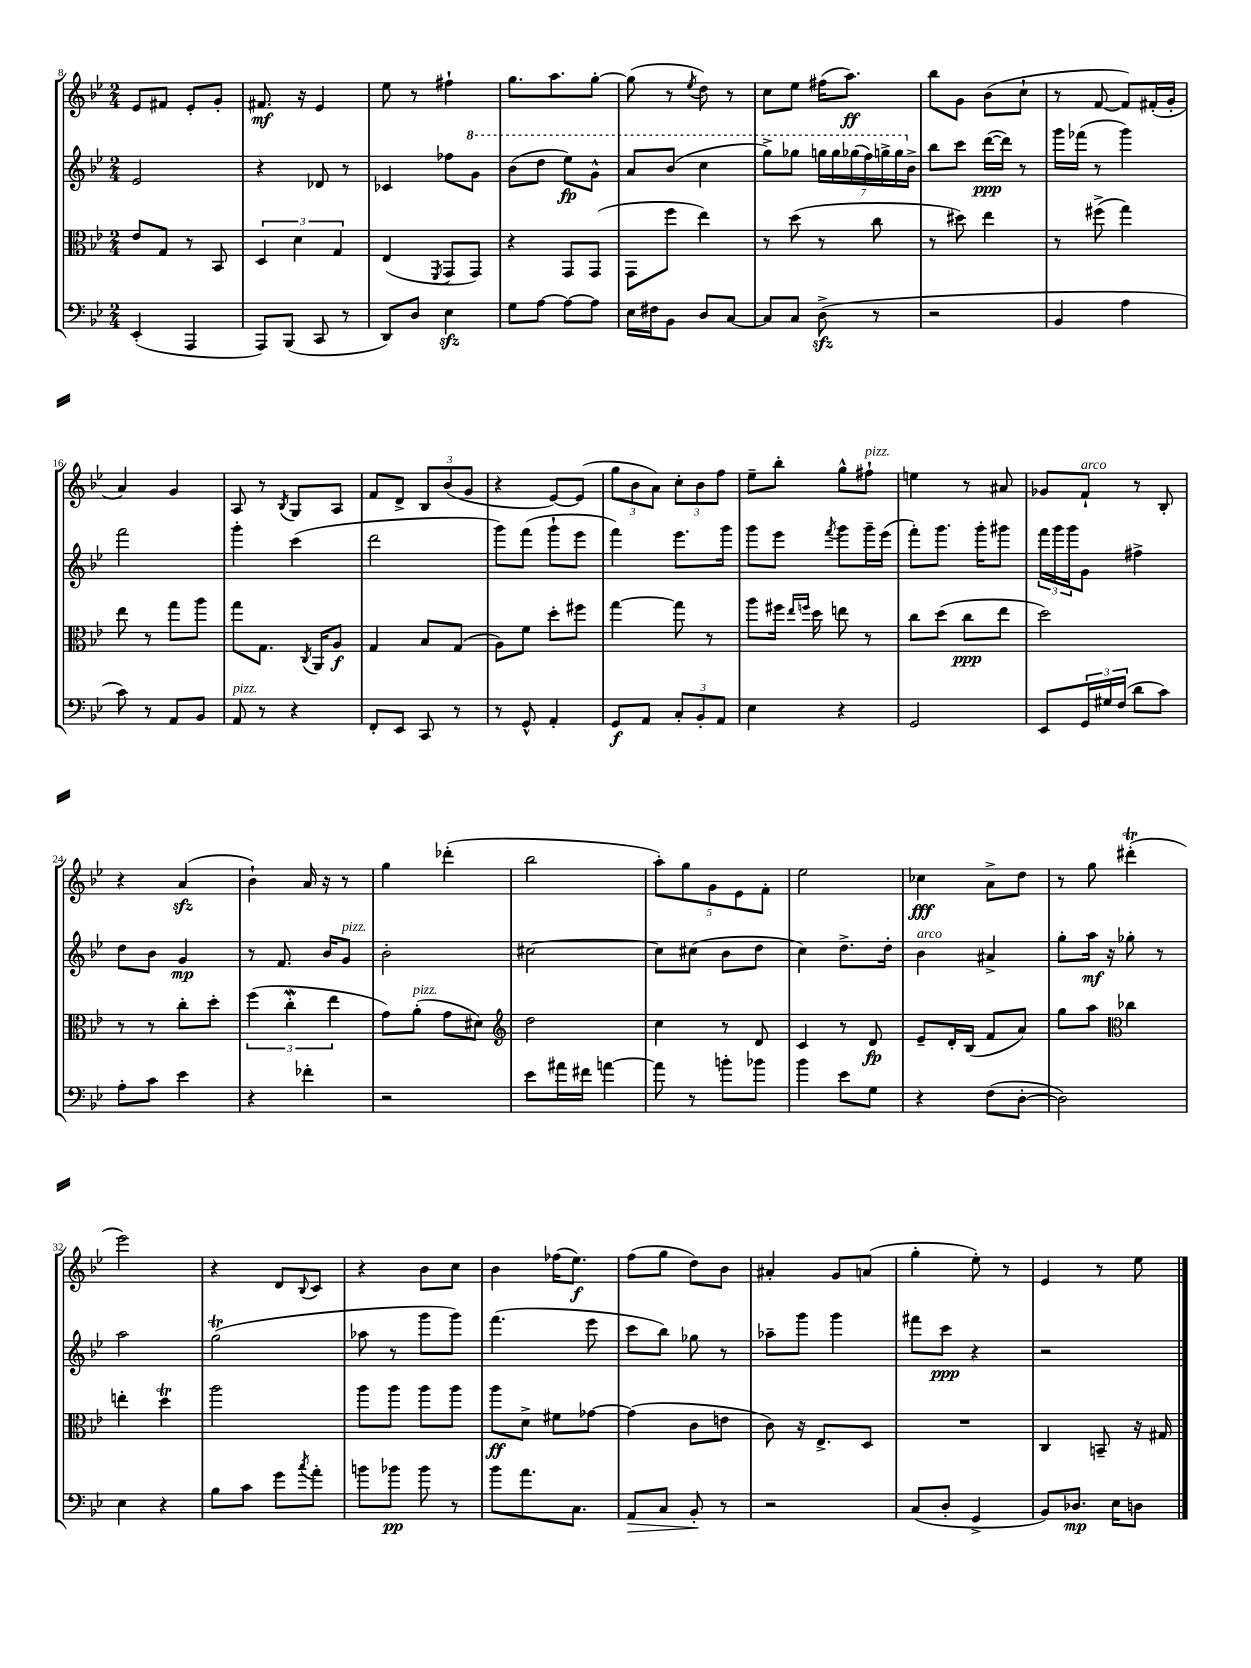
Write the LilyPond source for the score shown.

<<
\new StaffGroup <<
\new Staff = "s0" {
    \clef treble \key bes \major \numericTimeSignature \time 2/4
    ees'8 fis'8 ees'8-. g'8-. |
    fis'8.\mf r16 ees'4 |
    ees''8 r8 fis''4-! |
    g''8. a''8. g''8~-. |
    g''8( r8 \acciaccatura { ees''8 } d''8) r8 |
    c''8 ees''8 fis''16( a''8.\ff) |
    bes''8 g'8 bes'8( c''8-! |
    r8 f'8~ f'8) fis'16-.( g'16-. |
    a'4) g'4 |
    a8 r8 \acciaccatura { bes8 } g8 a8 |
    f'8 d'8-> \tuplet 3/2 { bes8 bes'8( g'8 } |
    r4 ees'8~) ees'8( |
    \tuplet 3/2 { g''8 bes'8 a'8) } \tuplet 3/2 { c''8-. bes'8 f''8 } |
    ees''8-- bes''8-. g''8-^ fis''8-!^\markup { \italic "pizz." } |
    e''4 r8 ais'8 |
    ges'8 f'8-!^\markup { \italic "arco" } r8 bes8-. |
    r4 a'4\sfz( |
    bes'4-!) a'16 r16 r8 |
    g''4 des'''4-.( |
    bes''2 |
    \tuplet 5/4 { a''8-.) g''8 g'8 ees'8 f'8-. } |
    ees''2 |
    ces''4\fff a'8-> d''8 |
    r8 g''8 dis'''4-.\trill( |
    ees'''2) |
    r4 d'8 \appoggiatura { bes8 } c'8 |
    r4 bes'8 c''8 |
    bes'4 fes''16( ees''8.\f) |
    f''8( g''8 d''8) bes'8 |
    ais'4-. g'8 a'8( |
    g''4-. ees''8-.) r8 |
    ees'4 r8 ees''8 \bar "|." |
}
\new Staff = "s1" {
    \clef treble \key bes \major \numericTimeSignature \time 2/4
    ees'2 |
    r4 des'8 r8 |
    ces'4 fes''8 \ottava #1 g''8 |
    bes''8( d'''8 ees'''8\fp) g''8-^ |
    a''8 bes''8( c'''4 |
    g'''8->) ges'''8 \tuplet 7/4 { g'''16 g'''16 ges'''16( f'''16) g'''16-> g'''16 \ottava #0 bes'16-> } |
    bes''8 c'''8 d'''16~\ppp( d'''16) r8 |
    g'''16 fes'''16( r8 g'''4) |
    f'''2 |
    g'''4-. c'''4( |
    d'''2 |
    g'''8) f'''8( g'''8-! ees'''8 |
    f'''4) ees'''8. g'''16 |
    g'''8 ees'''8 \acciaccatura { f'''8 } g'''8 g'''16-- ees'''16( |
    f'''8-.) g'''8. g'''16-. gis'''8 |
    \tuplet 3/2 { f'''16 g'''16 g'''16 } g'8 fis''4-> |
    d''8 bes'8 g'4\mp |
    r8 f'8. bes'16 g'8^\markup { \italic "pizz." } |
    bes'2-. |
    cis''2~ |
    cis''8 cis''8( bes'8 d''8 |
    c''4) d''8.-> d''16-. |
    bes'4^\markup { \italic "arco" } ais'4-> |
    g''8-. a''16\mf r16 ges''8-. r8 |
    a''2 |
    g''2\trill( |
    aes''8 r8 g'''8 g'''8) |
    f'''4.( ees'''8 |
    c'''8 bes''8) ges''8 r8 |
    aes''8-- g'''8 g'''4 |
    fis'''8 c'''8\ppp r4 |
    r2 \bar "|." |
}
\new Staff = "s2" {
    \clef alto \key bes \major \numericTimeSignature \time 2/4
    ees'8 g8 r8 bes,8 |
    \tuplet 3/2 { d4 d'4 g4 } |
    ees4( \acciaccatura { f,8 } g,8 g,8) |
    r4 g,8 g,8( |
    g,8 f''8 ees''4) |
    r8 d''8( r8 c''8 |
    r8 dis''8) ees''4 |
    r8 fis''8->( g''4) |
    ees''8 r8 g''8 a''8 |
    g''8 g8. \acciaccatura { c8 } a,16 a8\f |
    g4 bes8 g8( |
    a8) f'8 d''8-. fis''8 |
    g''4~ g''8 r8 |
    a''8 fis''16 \grace { ees''16 f''16 } d''16 e''8 r8 |
    c''8 d''8( c''8\ppp ees''8 |
    d''2) |
    r8 r8 c''8-. d''8-. |
    \tuplet 3/2 { f''4( c''4-.\mordent ees''4 } |
    g'8) a'8-.^\markup { \italic "pizz." }( g'8 dis'8) |
    \clef treble d''2 |
    c''4 r8 d'8 |
    c'4 r8 d'8\fp |
    ees'8-- d'16-. bes16( f'8 a'8) |
    g''8 a''8 \clef alto ces''4 |
    e''4-. d''4\trill |
    a''2 |
    a''8 a''8 a''8 a''8 |
    a''8\ff d'8-> fis'8 ges'8~ |
    ges'4( c'8 e'8 |
    c'8) r16 ees8.-> d8 |
    R2 |
    c4 b,8-- r16 gis16 \bar "|." |
}
\new Staff = "s3" {
    \clef bass \key bes \major \numericTimeSignature \time 2/4
    ees,4-.( a,,4 |
    a,,8) bes,,8( c,8 r8 |
    d,8) d8 ees4\sfz |
    g8 a8~ a8~ a8 |
    ees16 fis16 bes,8 d8 c8~ |
    c8 c8 d8->\sfz( r8 |
    r2 |
    bes,4 a4 |
    c'8) r8 a,8 bes,8 |
    a,8^\markup { \italic "pizz." } r8 r4 |
    f,8-. ees,8 c,8 r8 |
    r8 g,8-^ a,4-. |
    g,8\f a,8 \tuplet 3/2 { c8-. bes,8-. a,8 } |
    ees4 r4 |
    g,2 |
    ees,8 \tuplet 3/2 { g,16 gis16 f16( } d'8 c'8) |
    a8-. c'8 ees'4 |
    r4 fes'4-. |
    r2 |
    ees'8 ais'16 fis'16 a'4~ |
    a'8 r8 b'8-. bes'8 |
    bes'4 ees'8 g8 |
    r4 f8( d8~-. |
    d2) |
    ees4 r4 |
    bes8 c'8 g'8 \acciaccatura { c''8 } a'8-. |
    b'8 bes'8\pp bes'8 r8 |
    bes'8 a'8. c8. |
    a,8\> c8 bes,8-.\! r8 |
    r2 |
    c8( d8-. g,4-> |
    bes,8) des8.\mp ees16 d8 \bar "|." |
}
>>
>>
\layout { \context { \Score currentBarNumber = #8 } }
